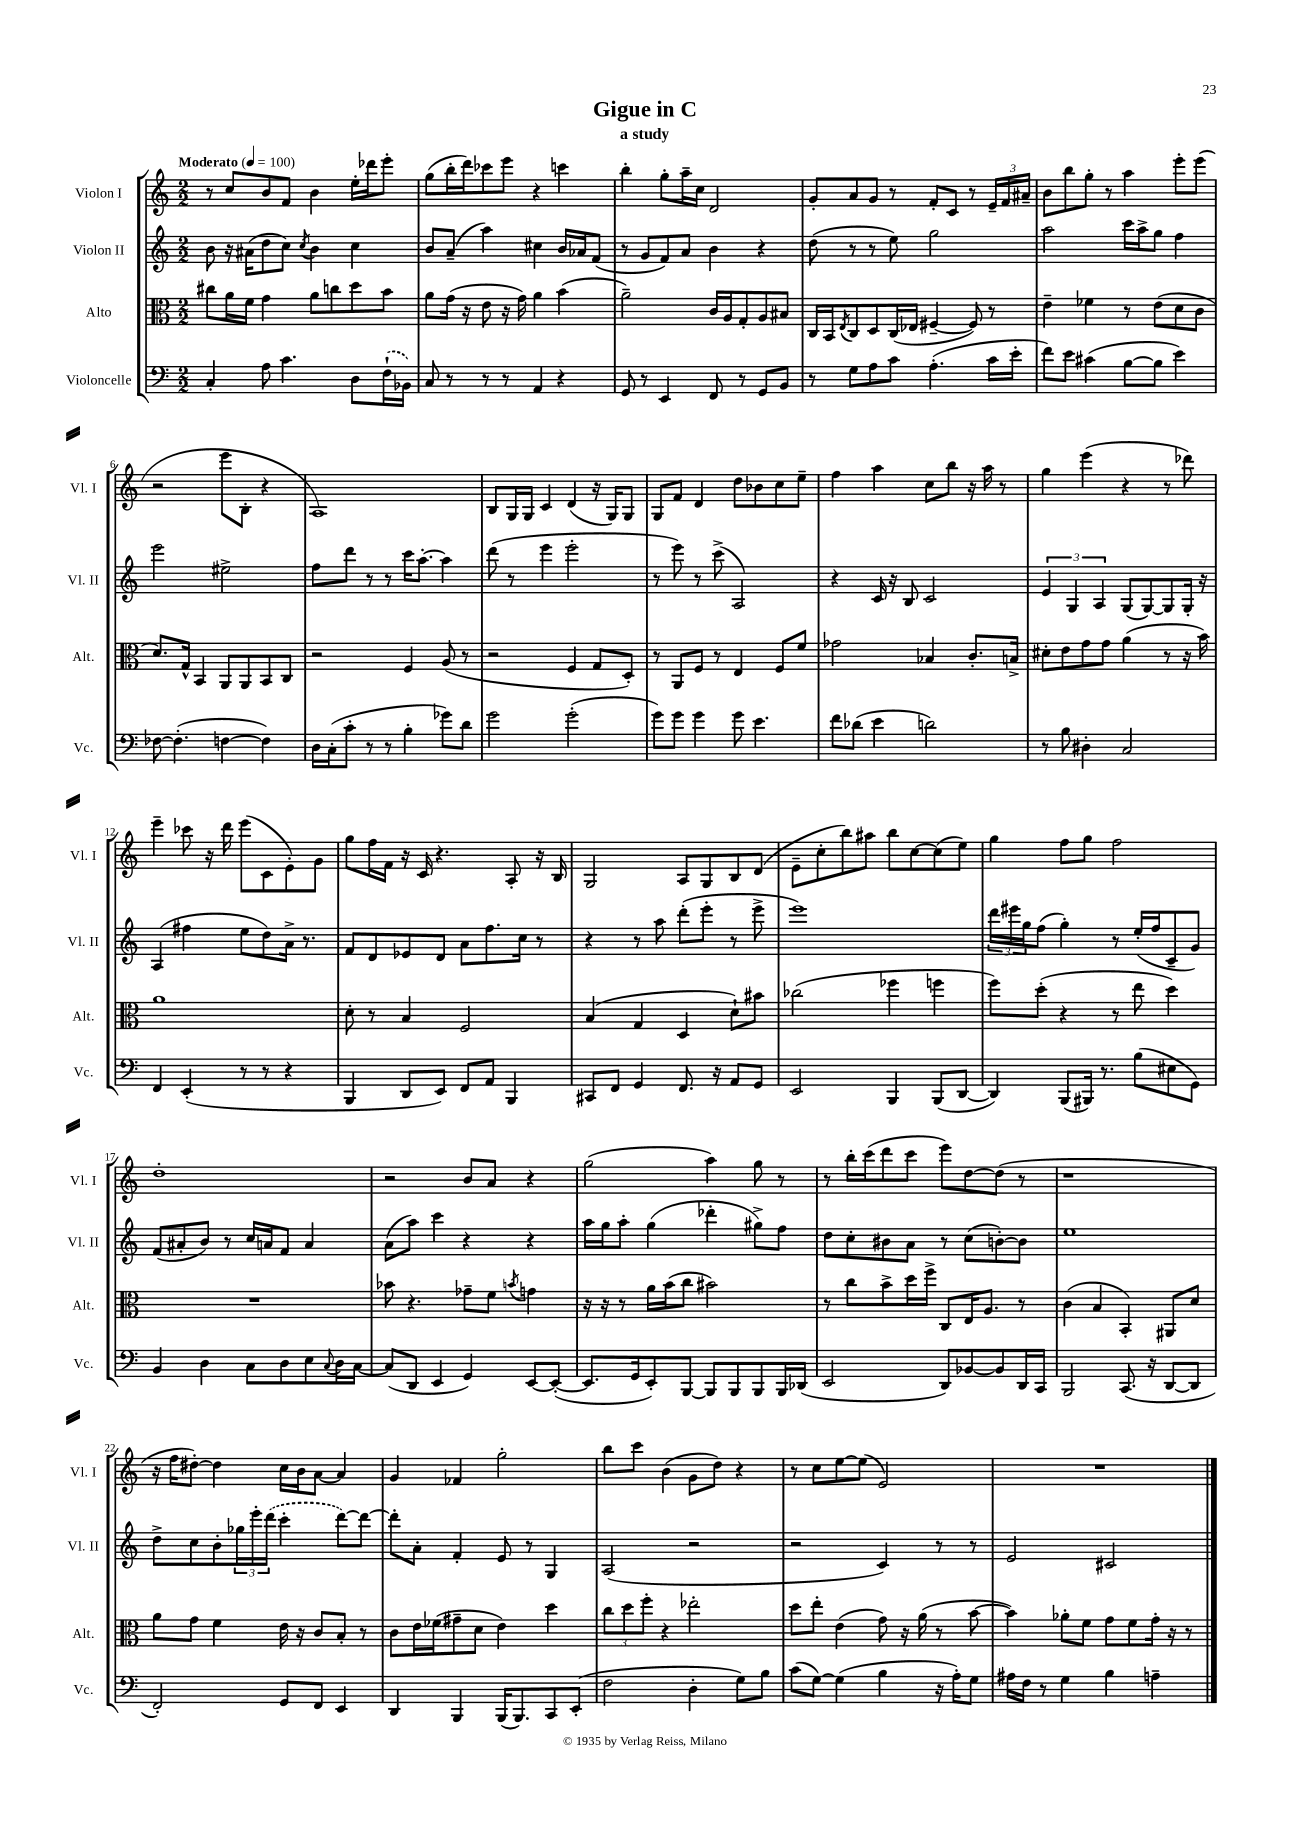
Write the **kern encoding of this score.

**kern	**kern	**kern	**kern
*part4	*part3	*part2	*part1
*staff4	*staff3	*staff2	*staff1
*I"Violoncelle	*I"Alto	*I"Violon II	*I"Violon I
*I'Vc.	*I'Alt.	*I'Vl. II	*I'Vl. I
*clefF4	*clefC3	*clefG2	*clefG2
*k[]	*k[]	*k[]	*k[]
*M2/2	*M2/2	*M2/2	*M2/2
*MM100	*MM100	*MM100	*MM100
=1	=1	=1	=1
!	!	!	!LO:TX:a:B:t=Moderato
4C'/	8cc#X\L	8b\	8r
.	16a\L	16r	8cc/L
.	16f\JJ	(16a#X\KL	.
8A\	4g\	8dd\	8b/
4.c\	.	8cc\J)	8f/J
.	.	8qcc/	.
.	8a\L	4b\	4b\
.	8ccn\	.	.
8D\L	8dd\	4cc\	16ee'\LL
.	.	.	16ddd-X\J
(16F`\L	8b\J	.	8eee'\J
16BB-X\JJ)	.	.	.
=2	=2	=2	=2
8C/	8a\L	8b/L	(8gg\L
8r	(16g\Jk	(8a~/J	16bb'\L
.	16r	.	16ddd\J)
8r	8e\	4aa\)	8ccc-X\
8r	16r	.	8eee\J
.	16g\)	.	.
4AA/	4a\	4cc#X\	4r
4r	(4b\	16b/LL	4cccn\
.	.	16a-X/J	.
.	.	(8f/J	.
=3	=3	=3	=3
8GG/	2a~\)	8r	4bb'\
8r	.	8g/L	.
4EE/	.	8f/)	8gg'\L
.	.	8a/J	16aa~\L
.	.	.	16cc\JJ
8FF/	16c/LL	4b\	2d/
.	16A/J	.	.
8r	8G'/	.	.
8GG/L	8A/	4r	.
8BB/J	8B#X/J	.	.
=4	=4	=4	=4
8r	16C/LL	(8dd\	8g'/L
.	16BB/J	.	.
.	8qE/	.	.
8G\L	8C/	8r	8a/
8A\	8D/	8r	8g/J
8c\J	(16C/L	8ee\)	8r
.	16E-X/JJ	.	.
(4.A'\	[4F#X~/	2gg\	8f'/L
.	.	.	8c/J
.	8F#/])	.	8r
16c\LL	8r	.	24e~/LL
.	.	.	24f/
16e'\JJ	.	.	.
.	.	.	24a#X~/JJ
=5	=5	=5	=5
8f\L)	4e~\	2aa\	8b\L
8e\J	.	.	8bb\
(4c#X\	4f-X\	.	8gg'\J
.	.	.	8r
[8B\L	8r	16ccc\LL	4aa\
.	.	16aa^\J	.
8B\J]	(8e\L	8gg\J	.
4e\)	8d\	4ff\	8eee'\L
.	8c\J	.	(8eee\J
!!LO:LB:g=z
=6	=6	=6	=6
[8F-X\	8.d/L)	2eee\	2r
(4.F-'\]	.	.	.
.	16G^^/Jk	.	.
.	4BB/	.	.
[4Fn\	8AA/L	2ee#X^\	8eee\L
.	8AA/	.	8B'\J
4F\])	8BB/	.	4r
.	8C/J	.	.
=7	=7	=7	=7
16D\LL	2r	8ff\L	1A)
(16C'\J	.	.	.
8c'\J	.	8ddd\J	.
8r	.	8r	.
8r	.	8r	.
4B'\	4F/	16ccc\KL	.
.	.	[8.aa'\J	.
8g-X\L)	(8A/	4aa\]	.
8d\J	8r	.	.
=8	=8	=8	=8
2g\	2r	(8ddd\	8B/L
.	.	8r	16G/L
.	.	.	16G/JJ
.	.	4eee\	4c/
(2g'\	4F/	2eee'\	(4d/
.	8G/L	.	16r
.	.	.	16G/KL)
.	8D'/J)	.	8G/J
=9	=9	=9	=9
8g\L)	8r	8r	8G/L
8g\J	8AA/L	8eee\)	8f/J
4g\	8F/J	8r	4d/
.	8r	(8ccc^\	.
8g\	4E/	2A/)	8dd\L
4.e\	.	.	8b-X\
.	8F/L	.	8cc\
.	8f/J	.	8ee~\J
=10	=10	=10	=10
8f\L	2g-X\	4r	4ff\
(8d-X\J	.	.	.
4e\	.	16c/	4aa\
.	.	16r	.
.	.	8B/	.
2dn\)	4B-X/	2c/	8cc\L
.	.	.	8bb\J
.	8.c'/L	.	16r
.	.	.	16aa\
.	.	.	8r
.	16Bn^/Jk	.	.
=11	=11	=11	=11
8r	8d#X'\L	6e/	4gg\
8B\	8e\	.	.
.	.	6G/	.
4D#X'\	8g\	.	(4eee\
.	.	6A/	.
.	8g\J	.	.
2C/	(4a\	(8G/L	4r
.	.	[8G/)	.
.	8r	8G/]	8r
.	16r	16G'/Jk	8ddd-X\)
.	16b\)	16r	.
!!LO:LB:g=z
=12	=12	=12	=12
4FF/	1a	(4A/	4eee~\
(4EE'/	.	4ff#X\	8ccc-X\
.	.	.	16r
.	.	.	16ddd\
8r	.	8ee\L	(8eee\L
8r	.	8dd\)	8c\
4r	.	16a^\Jk	8e'\)
.	.	8.r	.
.	.	.	8g\J
=13	=13	=13	=13
4BBB/	8d'\	8f/L	8gg\L
.	8r	8d/	16ff\L
.	.	.	16f\JJ
8DD/L	4B/	8e-X/	16r
.	.	.	16c/
8EE/J)	.	8d/J	4.r
8FF/L	2F/	8a\L	.
8AA/J	.	8.ff\	.
4BBB/	.	.	8A'/
.	.	16cc\Jk	.
.	.	8r	16r
.	.	.	16B/
=14	=14	=14	=14
8CC#X/L	(4B/	4r	2G/
8FF/J	.	.	.
4GG/	4G/	8r	.
.	.	8aa\	.
8.FF/	4D/	(8ddd'\L	8A/L
.	.	8eee'\J	8G/
16r	.	.	.
8AA/L	8d`\L)	8r	8B/
8GG/J	8b#X\J	8eee^\	(8d/J
=15	=15	=15	=15
2EE/	(2cc-X\	1eee)	8e~\L
.	.	.	8cc'\
.	.	.	8bb\)
.	.	.	8aa#X\J
4BBB/	4ff-X\	.	8bb\L
.	.	.	[8cc\
(8BBB/L	4ffn\	.	(8cc\]
[8DD/J	.	.	8ee\J)
=16	=16	=16	=16
4DD/])	8ff\L)	24ddd\LL	4gg\
.	.	24eee#X\	.
.	.	24gg\J	.
.	(8dd'\J	(8ff\J	.
(8BBB/L	4r	4gg'\)	8ff\L
16BBB#X/Jk)	.	.	8gg\J
8.r	.	.	.
.	8r	8r	2ff\
(8B\L	8ee\	(16ee'/LL	.
.	.	16ff/J	.
8E#X\	4dd\)	8c~/	.
8GG\J)	.	8g/J)	.
!!LO:LB:g=z
=17	=17	=17	=17
4BB/	1r	(8f/L	1dd'
.	.	8a#X'/	.
4D\	.	8b/J)	.
.	.	8r	.
8C\L	.	16cc/LL	.
.	.	16an/J	.
8D\	.	8f/J	.
8E\	.	4a/	.
8qqC/	.	.	.
16D\L	.	.	.
[16C\JJ	.	.	.
=18	=18	=18	=18
(8C/L]	8b-X\	(8a\L	2r
8DD/J	4.r	8aa\J)	.
4EE/	.	4ccc\	.
4GG/)	8g-X~\L	4r	8b/L
.	8f\J	.	8a/J
.	8qbn/	.	.
[8EE/L	4gn\	4r	4r
(8EE'/J_	.	.	.
=19	=19	=19	=19
8.EE/L]	16r	16aa\LL	(2gg\
.	16r	16gg\J	.
.	8r	8aa'\J	.
16GG/k	.	.	.
8EE'/)	16a\LL	(4gg\	.
.	(16b\J	.	.
[8BBB/J	8cc\J	.	.
8BBB/L]	2b#X\)	4ddd-X'\	4aa\)
8BBB/	.	.	.
8BBB/	.	8gg#X^\L)	8gg\
16BBB/L	.	8ff\J	8r
(16DD-X/JJ	.	.	.
=20	=20	=20	=20
2EE/	8r	8dd\L	8r
.	8cc\L	8cc'\	16bb'\LL
.	.	.	(16ccc\J
.	8b^\	8b#X\	8ddd\
.	16dd\L	8a\J	8ccc\J
.	16ff^\JJ	.	.
8DD/L)	8C/L	8r	8eee\L)
[8BB-X/	16E/K	(8cc\L	[8dd\
.	8.A/J	.	.
8BB-/]	.	[8bn'\)	(8dd\J]
16DD/L	8r	8b\J]	8r
16CC/JJ	.	.	.
=21	=21	=21	=21
2BBB/	(4c\	1ee	1r
.	4B/	.	.
(8.CC/	4BB'/)	.	.
16r	.	.	.
[8DD/L	8AA#X/L	.	.
8DD/J]	8d/J	.	.
!!LO:LB:g=z
=22	=22	=22	=22
2FF'/)	8a\L	8dd^\L	16r
.	.	.	16ff\KL
.	8g\J	8cc\	[8dd#X'\J)
.	4f\	8b'\	4dd#\]
.	.	24gg-X\L	.
.	.	24eee'\	.
.	.	(24ddd\JJ	.
8GG/L	16e\	4ccc'\	16cc\LL
.	16r	.	16b\J
8FF/J	8c/L	.	[8a\J
4EE/	8B'/J	[8ddd\L)	4a/]
.	8r	8ddd\J_	.
=23	=23	=23	=23
4DD/	8c\L	8ddd'\L]	4g/
.	16e\L	8a'\J	.
.	(16f-X\J	.	.
4BBB/	8g#X~\	4f'/	4f-X/
.	8d\J	.	.
(16BBB/KL	4e\)	8e/	2gg'\
8.BBB/)	.	.	.
.	.	8r	.
8CC/	4dd\	4G/	.
(8EE'/J	.	.	.
=24	=24	=24	=24
2F\	12cc\L	(2A/	8bb\L
.	12dd\	.	.
.	.	.	8ccc\J
.	12ff'\J	.	.
.	4r	.	(4b\
4D'\	2ee-X'\	2r	8g\L
.	.	.	8dd\J)
8G\L)	.	.	4r
8B\J	.	.	.
=25	=25	=25	=25
(8c\L	8dd\L	2r	8r
[8G\J)	8ee'\J	.	8cc\L
(4G\]	(4e\	.	[8ee\
.	.	.	(8ee\J]
4B\	8g\)	4c/)	2e/)
.	16r	.	.
.	(16a\	.	.
16r	8r	8r	.
16A'\KL)	.	.	.
8G\J	[8b\	8r	.
=26	=26	=26	=26
16A#X\LL	4b\])	2e/	1r
16F\JJ	.	.	.
8r	.	.	.
4G\	8a-X'\L	.	.
.	8f\J	.	.
4B\	8g\L	2c#X/	.
.	8f\	.	.
4An~\	16g'\Jk	.	.
.	16r	.	.
.	8r	.	.
==	==	==	==
*-	*-	*-	*-
